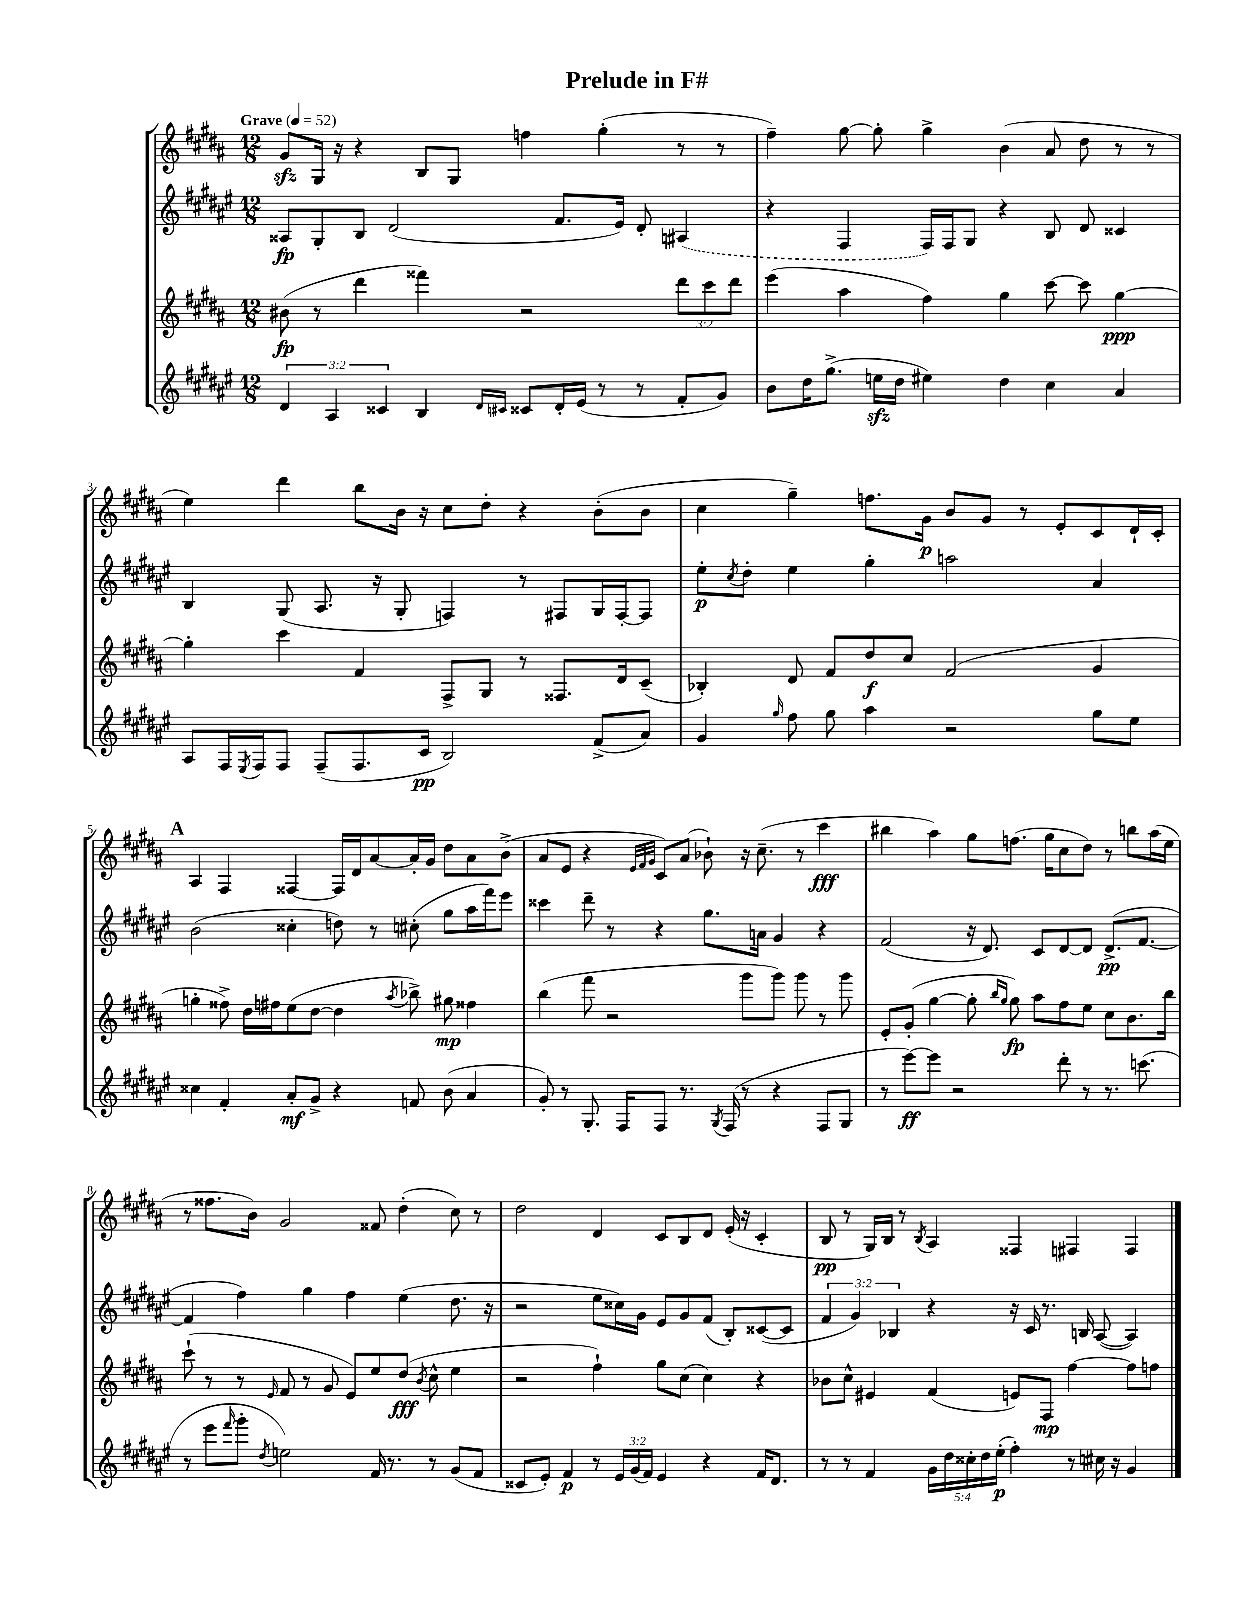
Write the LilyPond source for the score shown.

\header { title = "Prelude in F#" }
<<
\new StaffGroup <<
\new Staff = "s0" {
    \clef treble \key b \major \numericTimeSignature \time 12/8 \tempo "Grave" 4 = 52
    gis'8\sfz gis16 r16 r4 b8 gis8 f''4 gis''4-.( r8 r8 |
    fis''4--) gis''8~ gis''8-. gis''4-> b'4( ais'8 dis''8 r8 r8 |
    e''4) dis'''4 b''8 b'16 r16 cis''8 dis''8-. r4 b'8-.( b'8 |
    cis''4 gis''4--) f''8. gis'16\p b'8 gis'8 r8 e'8-. cis'8 dis'16-! cis'16-. |
    \mark \markup { \bold "A" } ais4 fis4 fisis4~ fisis16 dis'16 ais'8~ ais'16-. gis'16 dis''8 ais'8 b'8->( |
    ais'8 e'8 r4 \grace { e'32 fis'32 gis'32 } cis'8) ais'8( bes'8-!) r16 cis''8.--( r8 cis'''4\fff |
    bis''4 ais''4) gis''8 f''8.( gis''16 cis''8 dis''8) r8 b''8 ais''16( e''16 |
    r8 fisis''8. b'16) gis'2 fisis'8 dis''4-.( cis''8) r8 |
    dis''2 dis'4 cis'8 b8 dis'8 e'16-.( r16 cis'4-. |
    b8\pp r8 gis16) b16 r8 \acciaccatura { b8 } ais4 fisis4 fis4 fis4 \bar "|." |
}
\new Staff = "s1" {
    \clef treble \key fis \major \numericTimeSignature \time 12/8 \override Staff.TupletNumber.text = #tuplet-number::calc-fraction-text
    aisis8\fp gis8-. b8 dis'2( fis'8. eis'16) dis'8-. \once \slurDashed ais4( |
    r4 fis4 fis16) fis16 gis8 r4 b8 dis'8 cisis'4 |
    b4 gis8( ais8. r16 gis8-. f4) r8 fis8 gis16 fis16~-. fis8 |
    eis''8-.\p \acciaccatura { cis''8 } dis''8-. eis''4 gis''4-. a''2 ais'4 |
    \mark \markup { \bold "A" } b'2( cisis''4-. d''8) r8 cis''8-.( gis''8 ais''16 fis'''16) eis'''8 |
    cisis'''4 dis'''8-- r8 r4 gis''8. a'16 gis'4 r4 |
    fis'2( r16 dis'8.) cis'8 dis'8~ dis'8 dis'8.->\pp( fis'8.~ |
    fis'4 fis''4) gis''4 fis''4 eis''4( dis''8. r16 |
    r2 eis''8 cisis''16) gis'16 eis'8 gis'8 fis'8( b8-.) cisis'8~( cisis'8 |
    \tuplet 3/2 { fis'4 gis'4) bes4 } r4 r16 cis'16 r8. b16 ais8~( ais4) \bar "|." |
}
\new Staff = "s2" {
    \clef treble \key b \major \numericTimeSignature \time 12/8 \override Staff.TupletNumber.text = #tuplet-number::calc-fraction-text
    bis'8\fp( r8 dis'''4 fisis'''4) r2 \tuplet 3/2 { dis'''8 cis'''8 dis'''8 } |
    e'''4( ais''4 fis''4) gis''4 cis'''8~ cis'''8 gis''4~\ppp |
    gis''4-. cis'''4 fis'4 fis8-> gis8 r8 fisis8. dis'16 cis'8--( |
    bes4-.) dis'8 fis'8 dis''8\f cis''8 fis'2( gis'4 |
    \mark \markup { \bold "A" } g''4-. fisis''8->) dis''16 fis''16 e''8( dis''8~ dis''4 \acciaccatura { ais''8 } bes''8->) gis''8\mp fisis''4 |
    b''4( fis'''8 r2 gis'''8 gis'''8) gis'''8 r8 gis'''8 |
    e'8-. gis'8-.( gis''4~ gis''8-. \grace { b''16 gis''16 } gis''8\fp) ais''8 fis''8 e''8 cis''8 b'8. b''16 |
    cis'''8-!( r8 r8 \grace { e'16 } fis'8 r8 gis'8 e'8) e''8 dis''8\fff( \acciaccatura { b'8 } cis''8-^ e''4 |
    r2 fis''4-!) gis''8 cis''8( cis''4) r4 |
    bes'8 cis''8-^ eis'4 fis'4( e'8) fis8\mp fis''4~ fis''8 f''8 \bar "|." |
}
\new Staff = "s3" {
    \clef treble \key fis \major \numericTimeSignature \time 12/8 \override Staff.TupletNumber.text = #tuplet-number::calc-fraction-text
    \tuplet 3/2 { dis'4 ais4 cisis'4 } b4 \grace { dis'16 cis'16 } cisis'8 dis'16-. eis'16( r8 r8 fis'8-. gis'8) |
    b'8 dis''16 gis''8.->( e''16\sfz dis''16 eis''4) dis''4 cis''4 ais'4 |
    ais8 fis16 \acciaccatura { eis8 } fis16 fis8 fis8--( fis8. cis'16\pp b2) fis'8->( ais'8) |
    gis'4 \grace { gis''16 } fis''8 gis''8 ais''4 r2 gis''8 eis''8 |
    \mark \markup { \bold "A" } cisis''4 fis'4-. ais'8-.\mf gis'8-> r4 f'8 b'8( ais'4 |
    gis'8-.) r8 gis8.-. fis16 fis8 r8. \acciaccatura { gis8 } fis16( r8 r4 fis8 gis8 |
    r8 eis'''8~\ff) eis'''8 r2 dis'''8-. r8 r8. c'''8.( |
    r8 eis'''8 \grace { fis'''16 } gis'''8-. \acciaccatura { dis''8 } e''2) fis'16 r8. r8 gis'8( fis'8 |
    cisis'8 eis'8-.) fis'4\p r8 \tuplet 3/2 { eis'16 gis'16( fis'16) } eis'4 r4 fis'16 dis'8. |
    r8 r8 fis'4 \tuplet 5/4 { gis'16 dis''16 cisis''16-. dis''16 eis''16-.\p( } fis''4-.) r8 cis''16 r16 gis'4 \bar "|." |
}
>>
>>
